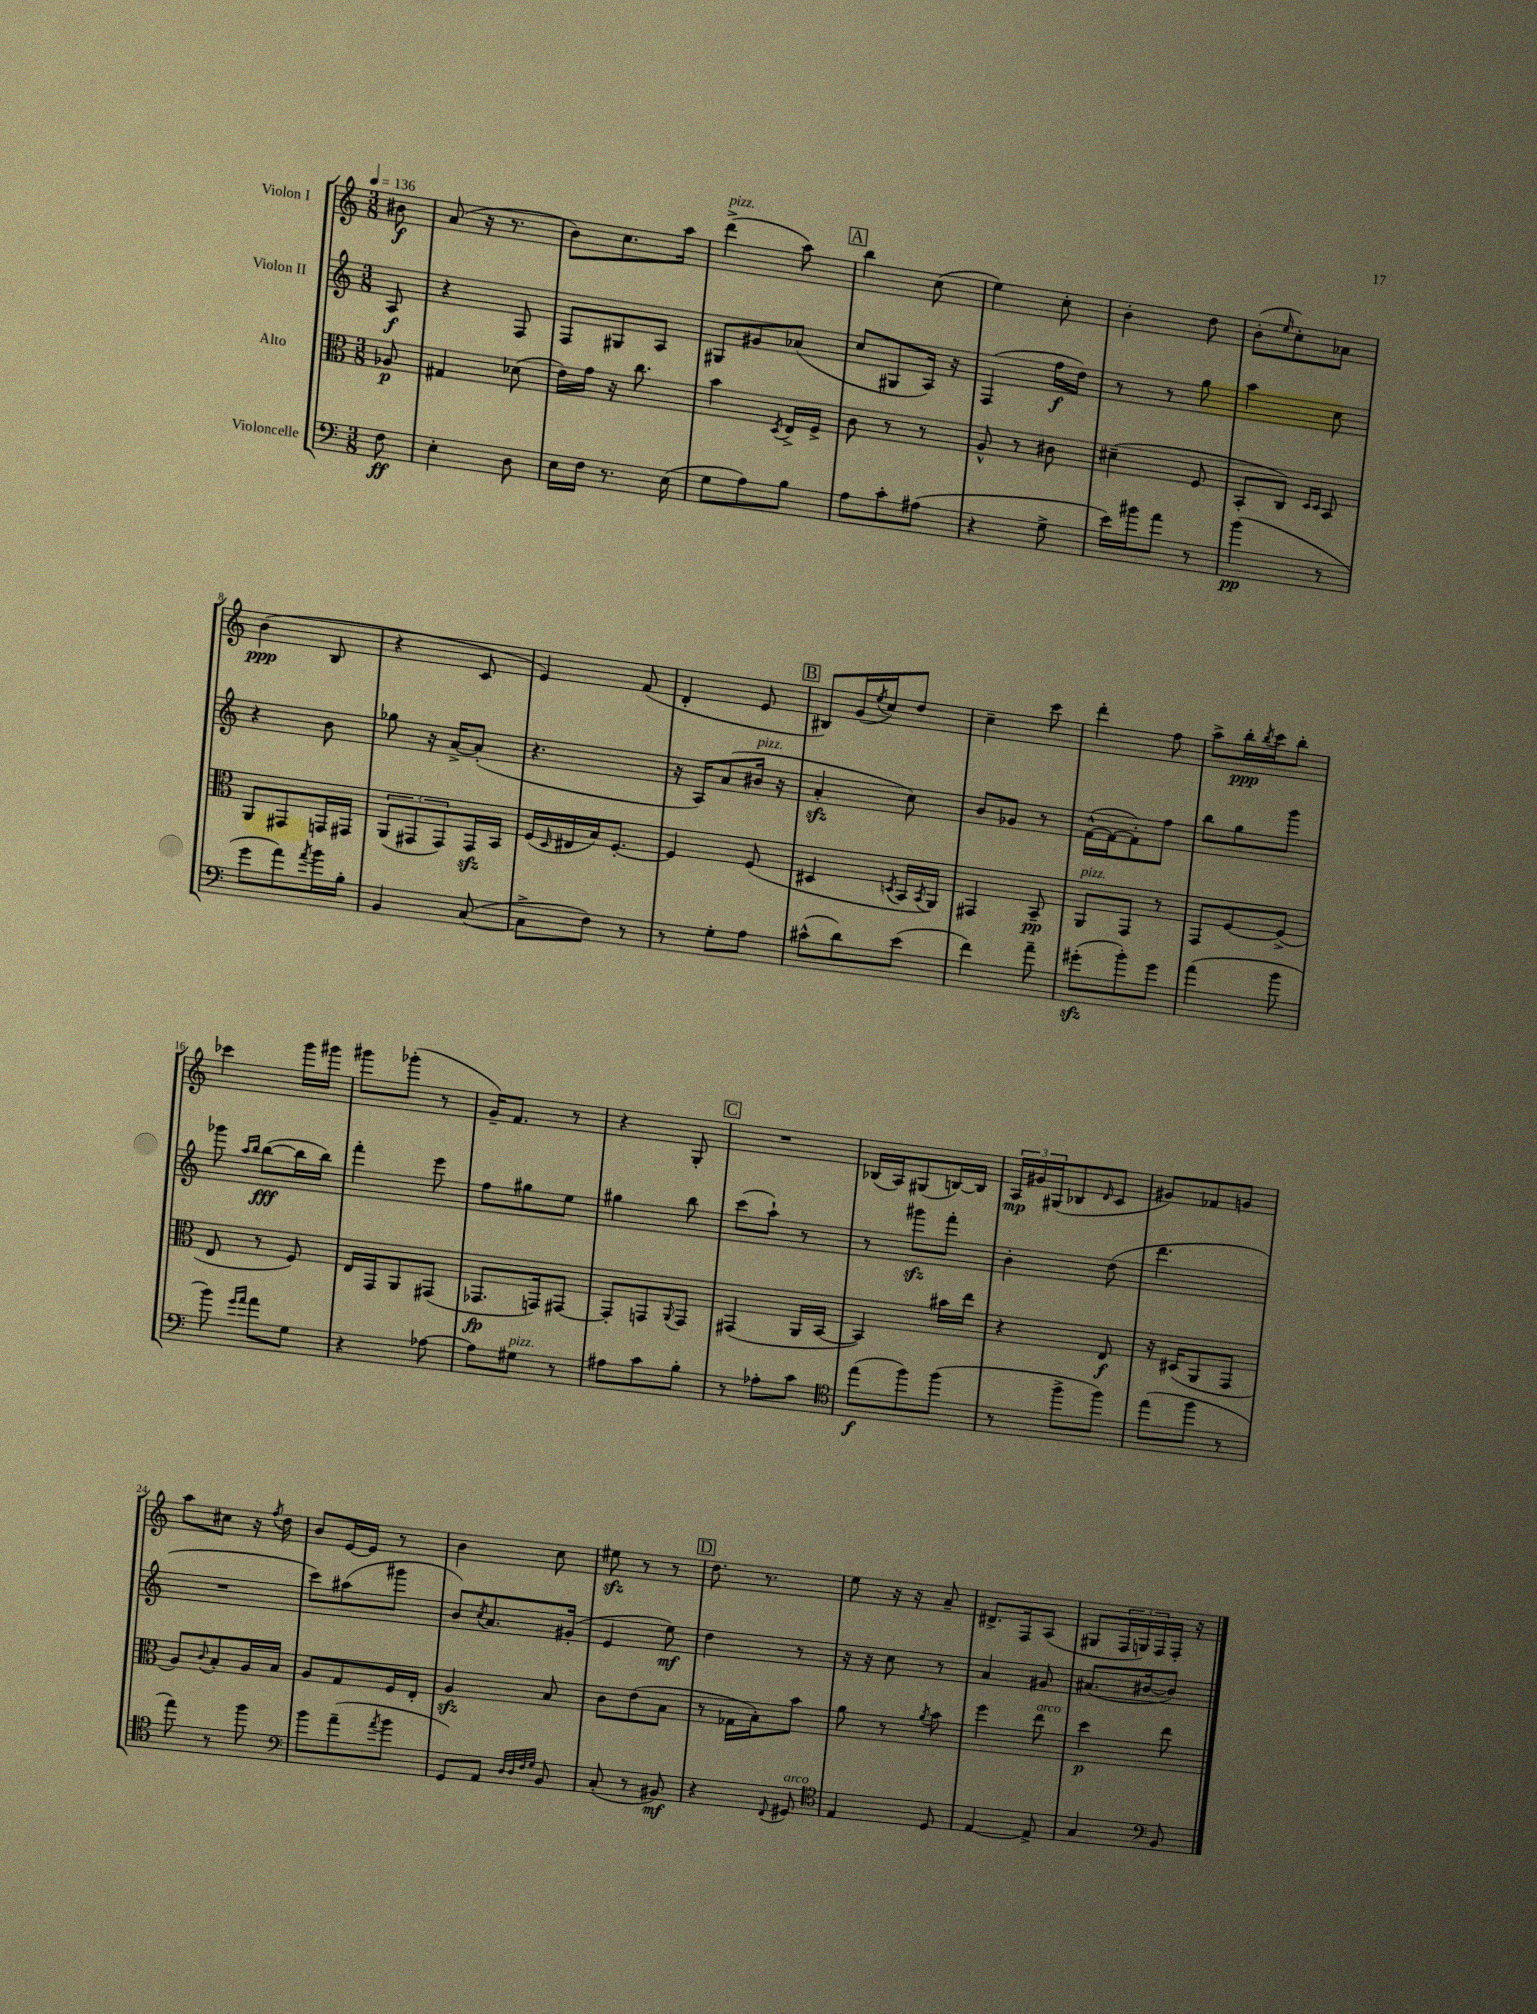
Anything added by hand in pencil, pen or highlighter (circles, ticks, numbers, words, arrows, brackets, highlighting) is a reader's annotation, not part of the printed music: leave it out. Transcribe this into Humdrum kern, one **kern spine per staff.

**kern	**kern	**kern	**kern
*staff4	*staff3	*staff2	*staff1
*clefF4	*clefC3	*clefG2	*clefG2
*k[]	*k[]	*k[]	*k[]
*M3/8	*M3/8	*M3/8	*M3/8
*MM136	*MM136	*MM136	*MM136
8F\	8A-/	8A/	8b#\
=	=	=	=
4E'\	4G#/	4r	(8a/
.	.	.	16r
.	.	.	8.r
8D\	(8d-\	8F/	.
=	=	=	=
16E\LL	16e\LL)	8F/L	8b\L)
16F\JJ	16g\JJ	.	.
8.r	16r	8G#/	8.cc\
.	8.cc\	.	.
.	.	8A/J	.
(16E\	.	.	16aa\Jk
=	=	=	=
8G\L	4b\	8G#/L	(4ddd^\
8A\)	.	8g#/	.
.	8qD/	.	.
8B\J	16E^/LL	(8a-/J	8aa\)
.	16F^/JJ	.	.
=	=	=	=
8A\L	8c\	8cc/L	4bb\
8c'\	8r	8G#/	.
(8A#\J	8r	16A/Jk)	(8cc\
.	.	16r	.
=	=	=	=
4r	8A^^/	(4F/	4ee\)
.	8r	.	.
8G^\	8c#\	16ff\LL	8cc'\
.	.	16dd\JJ)	.
=	=	=	=
16e\LL)	(4d#~\	8r	4b'\
16b#\J	.	.	.
8a\J	.	8r	.
8r	8F/	8gg\	8dd\
=	=	=	=
(4b\	8BB'/L	4aa\	(8b'\L
.	.	.	16qqee/
.	8C/J)	.	8cc'\)
.	16qqD/LL	.	.
.	16qqD/JJ	.	.
8r	8BB/	8cc\	8a-\J
=	=	=	=
8g\L	8AA/L	4r	(4b\
8a\)	8GG#/	.	.
8qa/	.	.	.
16b\L	16GG/L	8b\	8B/
16B'\JJ	16GG#/JJ	.	.
=	=	=	=
4BB/	(12AA/L	8gg-\	4r
.	12GG#/	.	.
.	.	16r	.
.	12GG#/)	.	.
.	.	[16a^/LK	.
([8C/	16GG#/L	(8a'/]J	8c/
.	16BB/JJ	.	.
=	=	=	=
8C^\]L	(16F/LL	4.r	4e/)
.	16qqD/	.	.
.	16E#/	.	.
8F\J)	16B/J)	.	.
.	[8.F'/J	.	.
8r	.	.	(8f/
=	=	=	=
8r	4F/]	16r	4d'/
.	.	16A/LK)	.
8G'\L	.	(8a/	.
8A\J	(8F/	16b#/Jk	8e/
.	.	16r	.
=	=	=	=
(8c#^^\L	4D#/	4a'/	8B#/L)
8d\)	.	.	(16g/L
.	.	.	8qee/
.	.	.	16cc/J)
.	8qD/	.	.
(8e\J	16BB/LL	8cc\)	8dd/J
.	8qBB/	.	.
.	16AA/JJ)	.	.
=	=	=	=
4f\)	4GG#/	8b/L	4cc~\
.	.	8g-/J	.
8a~\	8BB~/	8r	8ccc\
=	=	=	=
(8g#'\L	8AA/L	([16f^^\LL	4ddd'\
.	.	16f\_J	.
8b'\)	8GG/J	8f'\])	.
8g#\J	8r	8ff\J	8ff\
=	=	=	=
(4a\	8GG/L	8bb\L	8aa^\L
.	[8F/	8gg\	16bb'\L
.	.	.	8qbb/
.	.	.	16ccc\J
8b\	(8F^/]J	8ggg\J	8bb'\J
=	=	=	=
8b\)	8E/	8ggg-\	4ccc-\
16qqg/LL	.	16qqaa/LL	.
16qqa/JJ	.	16qqbb/JJ	.
8a\L	8r	([8bb\L	.
8G\J	8F/)	16bb\]L	16ggg\LL
.	.	16bb\JJ)	16ggg#\JJ
=	=	=	=
4r	16E/LL	4fff'\	8ggg#\L
.	16GG/J	.	.
.	8AA/	.	(8ggg-'\J
[8A-\	(8GG#/J	8eee\	8r
=	=	=	=
8A-\]L	8.GG-/L	8ff\L	16g~/LK)
.	.	.	8.f/J
8G#\J	.	8gg#\	.
.	16GG/k)	.	.
8r	[8GG#/J	8ee\J	8r
=	=	=	=
8A#\L	8GG#'/]L	4gg#\	4r
8c\	8GG/	.	.
.	8qqAA/	.	.
8B'\J	8GG/J	8bb\	8G'/
=	=	=	=
8r	(4GG#/	(8ccc\L	4.r
8A-'\L	.	8aa`\J)	.
8c\J	16AA/LL	8r	.
.	[16BB/JJ	.	.
=	=	=	=
*clefC4	*	*	*
(8ee\L	4BB/])	8r	(16B-/LL
.	.	.	16A/J)
8ff\)	.	8ggg#\L	(8G#/
(8ff\J	16b#\LL	8fff'\J	[16B/L)
.	16ee\JJ	.	16B/]JJ
=	=	=	=
8r	4r	4b'\	24A/LL
.	.	.	24g#/
.	.	.	(24G#/J
8ff^\L	.	.	8B-/
.	.	.	16qqd/
8ff\J)	8E/	(8dd\	8c/J
=	=	=	=
(8ee\L	16r	4.ddd\	8g#/L)
.	(16D#/LK	.	.
8ff\J	8AA/	.	8f-/
8r	8GG/J	.	8g/J
=	=	=	=
8ee\)	8A/L)	4.r	8aa\L
.	8qqc/	.	.
8r	8B'/	.	8cc#\J
8ff\	16A/L	.	16r
.	.	.	8qff/
.	16B/JJ	.	16dd\
=	=	=	=
*clefF4	*	*	*
8b\L	8A/L	8ccc\L)	8b/L
(8a~\	8G/	(8aa#\	[16e/L
.	.	.	16e/]JJ
8qa/	.	.	.
8b\J	16F/L	8ggg#\J	8r
.	16E'/JJ	.	.
=	=	=	=
8GG/L)	4A/	8b/L)	4b\
.	.	8qcc/	.
8AA/J	.	8.a/	.
32qqD/LLL	.	.	.
32qqD/	.	.	.
32qqF/	.	.	.
32qqG/JJJ	.	.	.
8BB/	8B/	.	8cc\
.	.	(16g#'/Jk	.
=	=	=	=
(8C'/	8c\L	4e/	8ee#\
8r	(8e\	.	8r
8BB#/)	8B\J	8ee\)	8r
=	=	=	=
4r	8r	4dd\	8.dd\
.	16G-\LL	.	.
.	16B'\J)	.	8.r
8qqFF/	.	.	.
8GG#/	8b\J	8r	.
=	=	=	=
*clefC4	*	*	*
4E/	8a\	16r	8ee\
.	.	16r	.
.	8r	8cc\	16r
.	.	.	16r
.	8qa/	.	.
8D/	8b\	8r	8a~/
=	=	=	=
[4E/	4ff\	4a/	8.d#^/L
.	.	.	16F/k
8E^/]	8ee\	8g#/	(8A/J
=	=	=	=
4G/	4dd\	(8.a#/L	8G#/L
.	.	.	24F/L
.	.	.	24G/)
.	.	[16b#/k	.
.	.	.	24F/
*clefF4	*	*	*
8BB/	8ee\	8b#/]J)	16F'/JJ
.	.	.	16r
==	==	==	==
*-	*-	*-	*-
